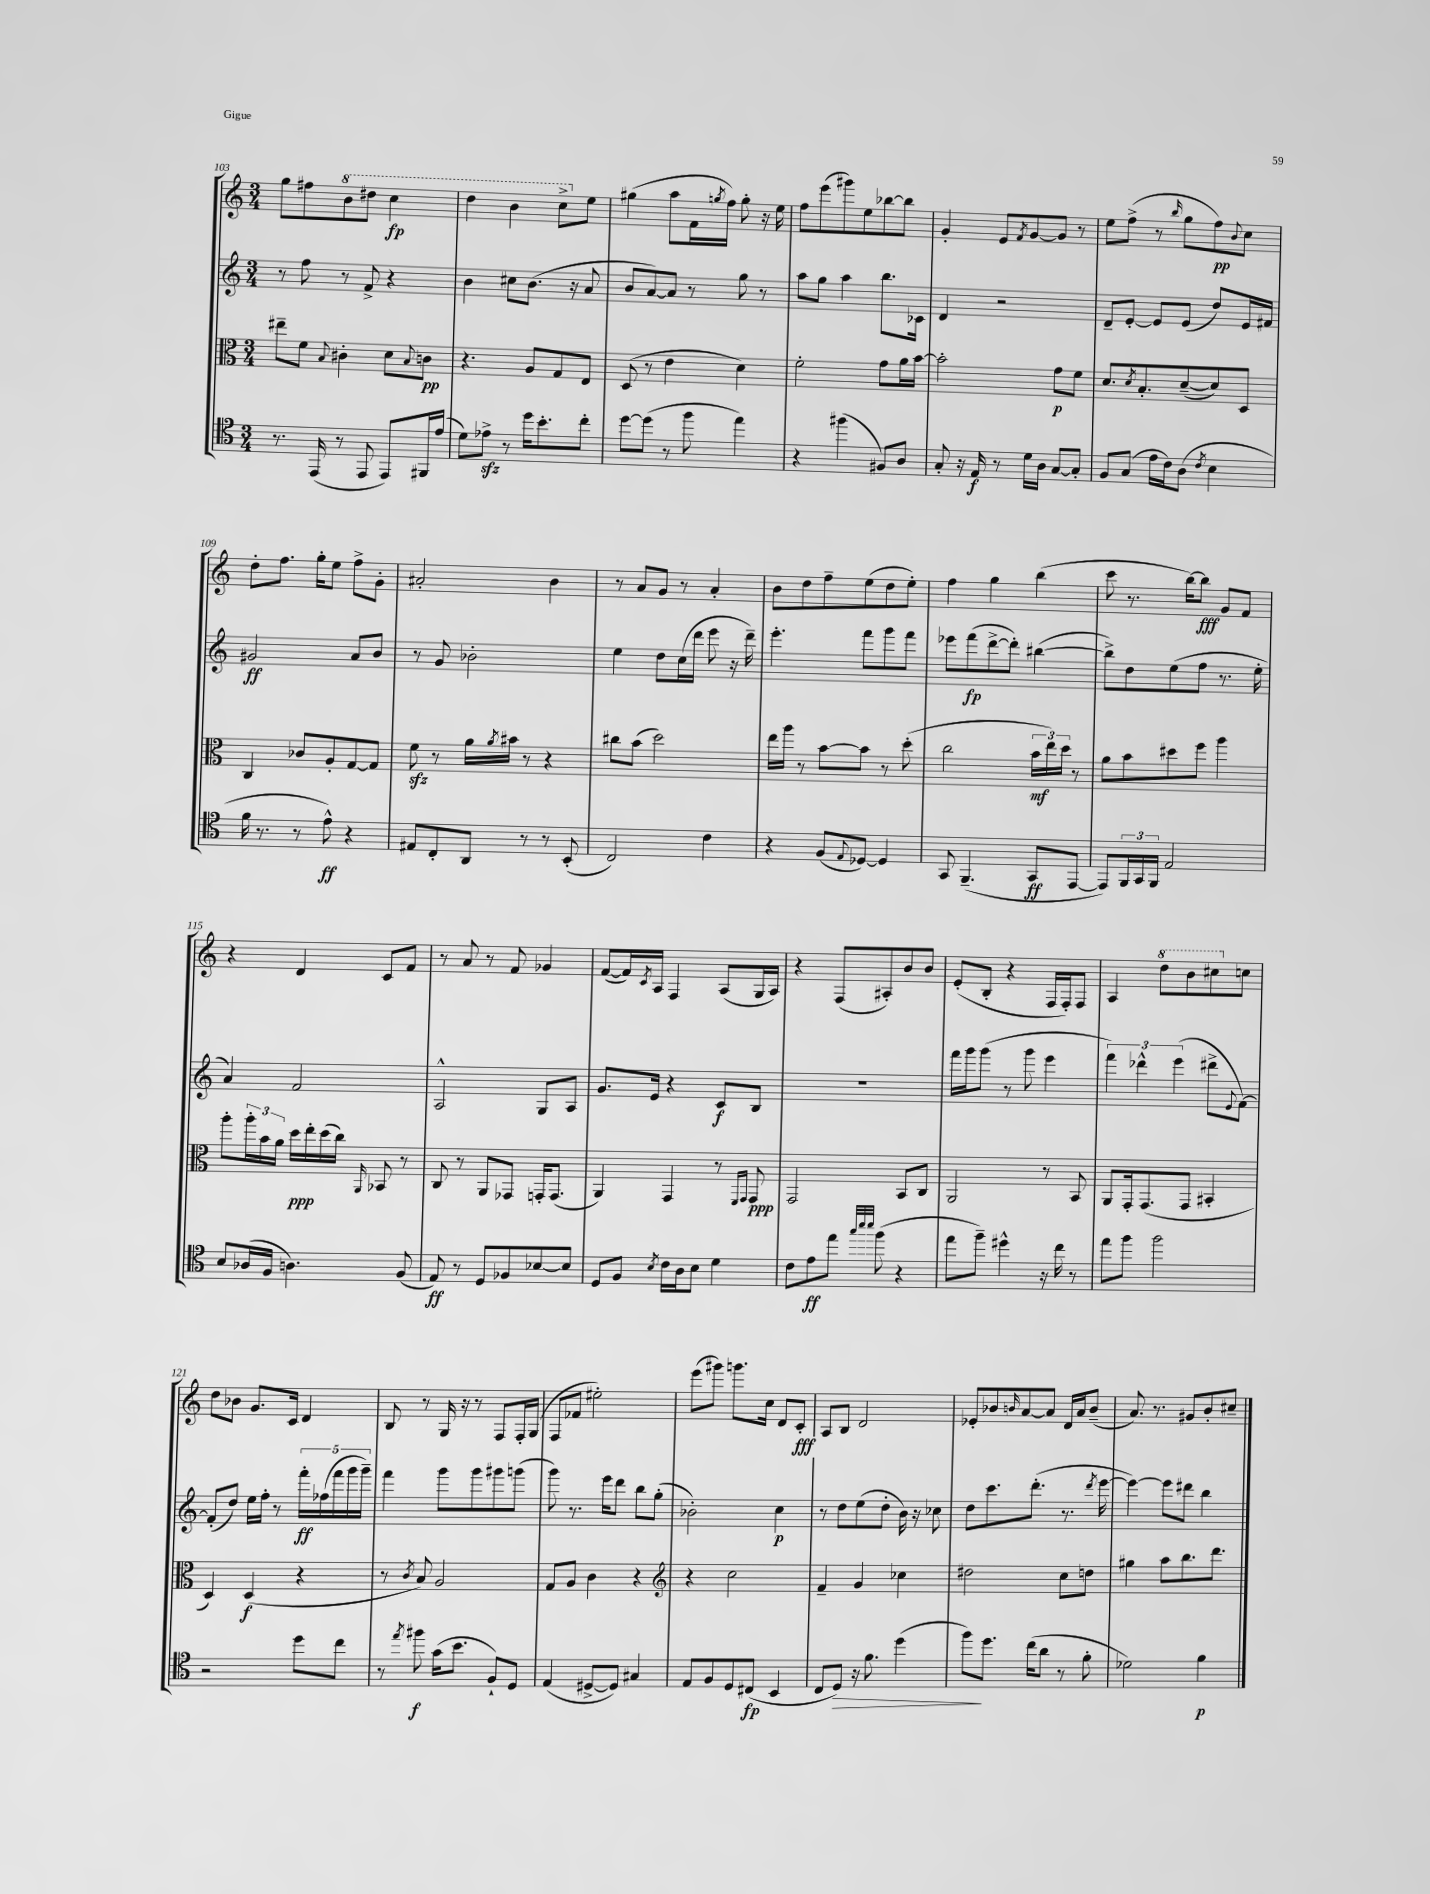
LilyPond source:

<<
\new StaffGroup <<
\new Staff = "s0" {
    \clef treble \key c \major \numericTimeSignature \time 3/4
    g''8 fis''8 \ottava #1 b''8 dis'''8 c'''4\fp |
    d'''4 b''4 c'''8-> \ottava #0 e''8 |
    gis''4( a''8 f'16 \acciaccatura { g''8 } f''16) g''8-. r16 e''16 |
    f''8 e'''8( gis'''8) e''8 bes''8~ bes''8 |
    g'4-. e'8 \acciaccatura { f'8 } g'8~ g'8 r8 |
    e''8 f''8->( r8 \grace { b''16 } g''8 f''8\pp) \appoggiatura { b'8 } c''8 |
    d''8-. f''8. g''16-. e''8 f''8-> g'8-. |
    ais'2-. b'4 |
    r8 a'8 g'8 r8 a'4-. |
    b'8 d''8 f''8-- e''8( d''8 e''8-.) |
    f''4 g''4 b''4( |
    c'''8 r8. b''16~) b''8\fff g'8 f'8 |
    r4 d'4 c'8 f'8 |
    r8 a'8 r8 f'8 ges'4 |
    f'8~( f'16) \acciaccatura { c'8 } a16 f4 a8( g16 a16) |
    r4 f8( ais8-.) b'8 b'8 |
    e'8-.( b8-. r4 f16 f16-.) f8 |
    a4 \ottava #1 d'''8 b''8 cis'''8 \ottava #0 c''!8 |
    d''8 bes'8 g'8. c'16 d'4 |
    b8 r8 g16 r16 r8 f8 f16-. g16( |
    f8 fes'8 eis''2-.) |
    e'''8( gis'''8) g'''8. c''16 d'8 c'8-.\fff |
    a8 b8 d'2 |
    ees'8-. bes'8 \grace { b'16 } a'8~ a'8 d'16 a'16 b'8--( |
    a'8.) r8. gis'8 b'8-. cis''8-- \bar "|." |
}
\new Staff = "s1" {
    \clef treble \key c \major \numericTimeSignature \time 3/4
    r8 f''8 r8 f'8-> r4 |
    b'4 cis''8 b'8.( r16 a'8 |
    b'8 a'8~) a'8 r8 g''8 r8 |
    a''8 g''8 a''4 b''8. ces'16 |
    d'4 r2 |
    d'8-- e'8~-. e'8 e'8( d''8) e'16 fis'16 |
    gis'2\ff a'8 b'8 |
    r8 g'8 bes'2-. |
    e''4 d''8 c''16( d'''16 e'''8 r16 d'''16--) |
    e'''4.-. f'''8 g'''8 f'''8 |
    ees'''8 f'''8\fp( d'''8~-> d'''8-.) bis''4~( |
    bis''8->) d''8 e''8( f''8 r8. e''16-. |
    a'4) f'2 |
    a2-^ g8 a8 |
    g'8. e'16 r4 c'8\f b8 |
    R2. |
    f'''16 g'''16 g'''8( r8 g'''8 e'''4 |
    \tuplet 3/2 { f'''4) des'''4-^ e'''4( } dis'''8-> \appoggiatura { e'8 } f'8~) |
    f'8-.( d''8) e''16 f''16-. r8 \tuplet 5/4 { f'''16-.\ff fes''16( f'''16 g'''16 g'''16--) } |
    f'''4 g'''8 g'''8 gis'''8 g'''8( |
    g'''8) r8. e'''16 d'''8 b''8 g''8-.( |
    bes'2-.) c''4\p |
    r8 d''8 e''8( d''8-. b'16) r16 ces''8 |
    d''8 c'''8. d'''8.-.( r8. \acciaccatura { d'''8 } e'''16~ |
    e'''4~) e'''8 dis'''8 b''4 \bar "|." |
}
\new Staff = "s2" {
    \clef alto \key c \major \numericTimeSignature \time 3/4
    eis''8-- f'8 \appoggiatura { b8 } cis'4-. d'8 \appoggiatura { b8 } c'8\pp |
    r4. a8 g8 e8 |
    d8( r8 e'4 d'4) |
    f'2-. g'8 a'16 b'16~ |
    b'2-. g'8\p f'8 |
    d'8. \acciaccatura { d'8 } b8.-. d'8~--( d'8) d8 |
    c4 ces'8 a8-. g8~ g8 |
    f'8\sfz r8 a'16 \acciaccatura { a'8 } bis'16 r8 r4 |
    cis''8 b'8( d''2) |
    e''16 a''16 r8 b'8~ b'8 r8 d''8-.( |
    c''2 \tuplet 3/2 { b'16\mf e''16) d''16 } r8 |
    a'8 b'8 dis''8 f''8 a''4 |
    a''8-. \tuplet 3/2 { a''16-. b'16 a'16 } d''16\ppp e''16-. d''16( c''16) \grace { a,16 } bes,8 r8 |
    c8 r8 a,8 ges,8 g,16-. g,8.( |
    a,4) g,4 r8 \grace { f,16 g,16 } g,8\ppp |
    g,2 b,8 c8 |
    a,2 r8 b,8 |
    a,8 g,16-. g,8.( g,8 bis,4-. |
    d4) d4\f( r4 |
    r8 \acciaccatura { c'8 } b8) a2 |
    g8 a8 c'4 r4 |
    \clef treble r4 c''2 |
    f'4-- g'4 ces''4 |
    dis''2 c''8 d''8 |
    gis''4 a''8 b''8. d'''8. \bar "|." |
}
\new Staff = "s3" {
    \clef tenor \key c \major \numericTimeSignature \time 3/4
    r8. e,16( r8 e,8 e,8) fis,16 e'16( |
    d'8) ees'8->\sfz r8 d''16 b'8.-. c''8-. |
    d''8~ d''8( r8 f''8 e''4) |
    r4 fis''4( fis8) a8 |
    g8-. r16 e16\f r8 d'16 a16 g8~ g8-. |
    f8 g8( e'16 c'16) a8( \acciaccatura { c'8 } b4 |
    f'16 r8. r8 e'8-^\ff) r4 |
    eis8 c8-. a,8 r8 r8 b,8-.( |
    c2) c'4 |
    r4 f8( \appoggiatura { e8 } des8~) des4 |
    g,8 f,4.--( g,8\ff e,8~ |
    e,8) \tuplet 3/2 { f,16 g,16 f,16 } e2 |
    b8 aes16( f16 a4.) f8( |
    e8\ff) r8 d8 fes8 bes8~ bes8 |
    d8 f8 \acciaccatura { b8 } c'16 a16 b8 d'4 |
    c'8 e'8\ff e''8 \grace { g''32 b''32 b''32 } f''8( r4 |
    e''8 f''8--) dis''4-^ r16 c''16 r8 |
    e''8 f''8 f''2 |
    r2 d''8 c''8 |
    r8 \acciaccatura { e''8 } fis''8\f g'16( b'8. f8-!) d8 |
    e4( dis8~-> dis8) gis4 |
    e8 f8 d8 cis8\fp( b,4 |
    c8 d8\>) r16 f'8. d''4( |
    f''8\!) d''8. c''16( a'8 r8 f'8-. |
    des'2) f'4\p \bar "|." |
}
>>
>>
\layout { \context { \Score currentBarNumber = #103 } }
